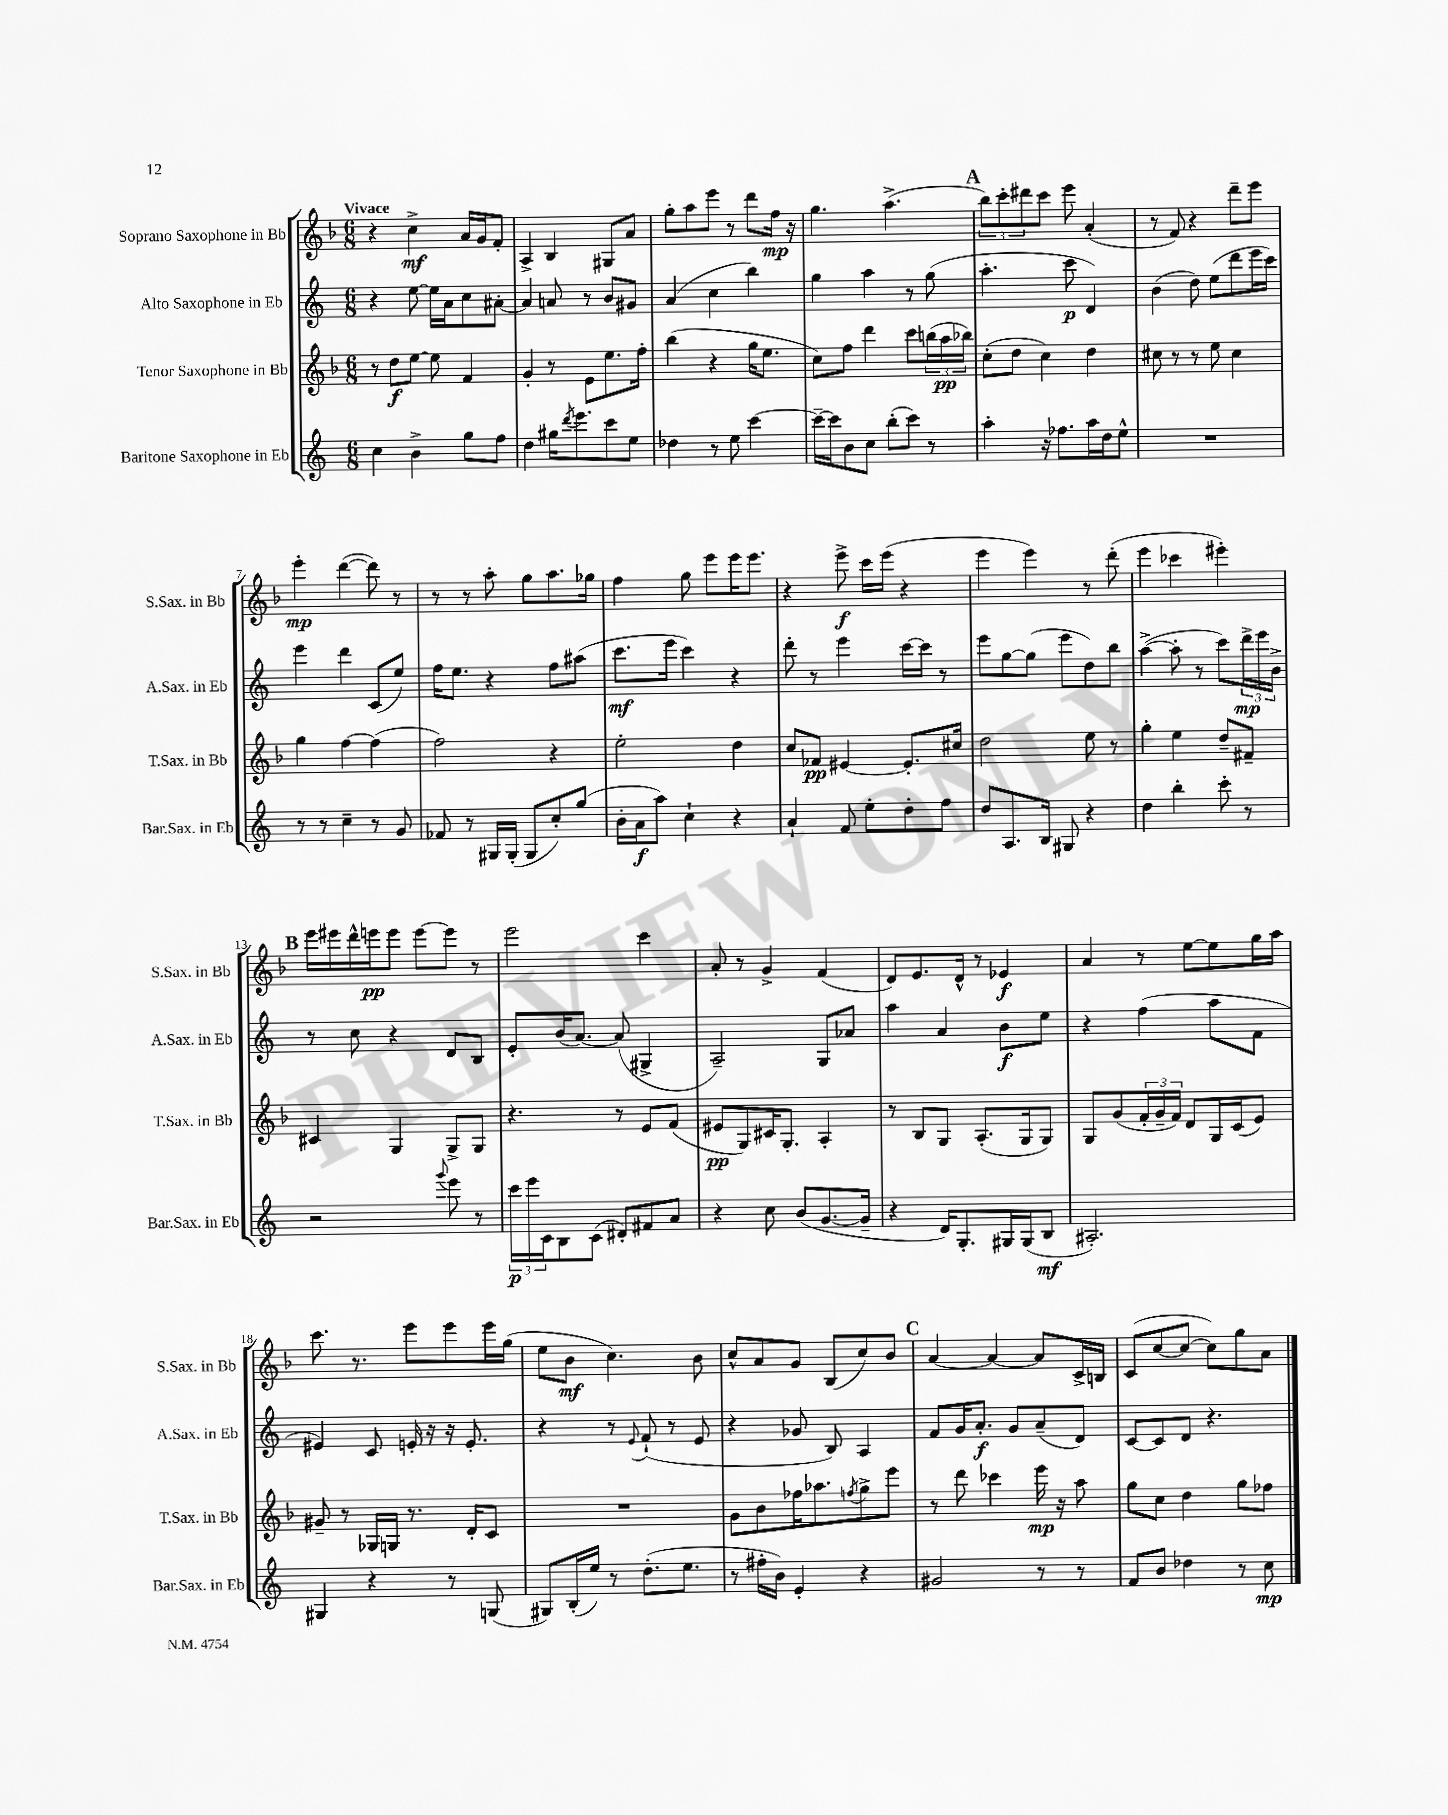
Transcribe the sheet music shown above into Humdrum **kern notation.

**kern	**dynam	**kern	**dynam	**kern	**dynam	**kern	**dynam
*part4	*part4	*part3	*part3	*part2	*part2	*part1	*part1
*staff4	*staff4	*staff3	*staff3	*staff2	*staff2	*staff1	*staff1
*I"Baritone Saxophone in Eb	*	*I"Tenor Saxophone in Bb	*	*I"Alto Saxophone in Eb	*	*I"Soprano Saxophone in Bb	*
*I'Bar.Sax. in Eb	*	*I'T.Sax. in Bb	*	*I'A.Sax. in Eb	*	*I'S.Sax. in Bb	*
*clefG2	*	*clefG2	*	*clefG2	*	*clefG2	*
*k[]	*	*k[b-]	*	*k[]	*	*k[b-]	*
*M6/8	*	*M6/8	*	*M6/8	*	*M6/8	*
=1	=1	=1	=1	=1	=1	=1	=1
!	!	!	!	!	!	!LO:TX:a:B:t=Vivace	!
4cc\	.	8r	.	4r	.	4r	.
.	.	8dd\L	f	.	.	.	.
4b^\	.	[8ee\J	.	[8ee\	.	4cc^\	mf
.	.	8ee\]	.	16ee\LL]	.	.	.
.	.	.	.	16a\J	.	.	.
8gg\L	.	4f/	.	8cc\	.	16a/LL	.
.	.	.	.	.	.	16g/J	.
8ff\J	.	.	.	[8a#X'\J	.	8f'/J	.
=2	=2	=2	=2	=2	=2	=2	=2
4dd\	.	4g'/	.	4a#/]	.	4A^/	.
16gg#X\KL	.	8r	.	8an/	.	4B-/	.
8qddd/	.	.	.	.	.	.	.
8.eee\	.	.	.	.	.	.	.
.	.	8e\L	.	8r	.	.	.
8ccc\	.	8.ee\	.	8b/L	.	8G#X/L	.
8ee\J	.	.	.	8g#X/J	.	8a/J	.
.	.	16ff'\Jk	.	.	.	.	.
=3	=3	=3	=3	=3	=3	=3	=3
4dd-X\	.	(4bb-\	.	(4a/	.	8gg'\L	.
.	.	.	.	.	.	8aa\	.
8r	.	4r	.	4cc\	.	8eee\J	.
8ee\	.	.	.	.	.	8r	.
[4ccc\	.	16gg\KL	.	4bb\)	.	8ddd\L	.
.	.	8.ee\J	.	.	.	.	.
.	.	.	.	.	.	16ff\Jk	mp
.	.	.	.	.	.	16r	.
=4	=4	=4	=4	=4	=4	=4	=4
16ccc~\LL_	.	8cc\L)	.	4gg\	.	4.gg\	.
16ccc\J]	.	.	.	.	.	.	.
8b\	.	8ff\J	.	.	.	.	.
8cc\J	.	4ddd\	.	4aa\	.	.	.
(8bb'\L	.	.	.	.	.	(4.aa^\	.
8ccc\J)	.	8ccc\L	.	8r	.	.	.
8r	.	(24bbn\L	.	(8gg\	.	.	.
.	.	24aa\	pp	.	.	.	.
.	.	24bb-X\JJ)	.	.	.	.	.
!!LO:REH:place=s1:t=A
=5	=5	=5	=5	=5	=5	=5	=5
4aa'\	.	(8cc'\L	.	4.aa'\	.	12bb-\L)	.
.	.	.	.	.	.	12ccc'\	.
.	.	8dd\J	.	.	.	.	.
.	.	.	.	.	.	12ddd#X\	.
16r	.	4cc\)	.	.	.	8ccc\J	.
8.ff-X\L	.	.	.	.	.	.	.
.	.	.	.	8ccc\	p	8eee\	.
16aa\L	.	4dd\	.	4d/)	.	(4a'/	.
16dd\J	.	.	.	.	.	.	.
8ee^^\J	.	.	.	.	.	.	.
=6	=6	=6	=6	=6	=6	=6	=6
2.r	.	8cc#X\	.	(4b\	.	8r	.
.	.	8r	.	.	.	8f/)	.
.	.	8r	.	8dd\)	.	4r	.
.	.	8ee\	.	(8ee\L	.	.	.
.	.	4cc#\	.	8ddd\	.	8ddd~\L	.
.	.	.	.	16eee\L	.	8eee\J	.
.	.	.	.	16ccc\JJ)	.	.	.
!!LO:LB:g=z
=7	=7	=7	=7	=7	=7	=7	=7
8r	.	4gg\	.	4eee\	.	4eee'\	mp
8r	.	.	.	.	.	.	.
4cc~\	.	[4ff\	.	4ddd\	.	([4ddd\	.
8r	.	(4ff\]	.	(8c/L	.	8ddd\])	.
8g/	.	.	.	8ee/J)	.	8r	.
=8	=8	=8	=8	=8	=8	=8	=8
8f-X/	.	2ff\)	.	16ff\KL	.	8r	.
.	.	.	.	8.ee\J	.	.	.
8r	.	.	.	.	.	8r	.
16G#X/LL	.	.	.	4r	.	8aa'\	.
(16G#'/JJ	.	.	.	.	.	.	.
8G#/L	.	.	.	.	.	8gg\L	.
8cc'/)	.	4r	.	8ff\L	.	8.aa\	.
(8gg/J	.	.	.	(8aa#X\J	.	.	.
.	.	.	.	.	.	16gg-X\Jk	.
=9	=9	=9	=9	=9	=9	=9	=9
16b'\LL	.	2ee'\	.	8.ccc\L	mf	4ff\	.
16a\J	f	.	.	.	.	.	.
8aa\J)	.	.	.	.	.	.	.
.	.	.	.	16eee\Jk	.	.	.
4cc`\	.	.	.	4ccc\)	.	8gg\	.
.	.	.	.	.	.	8eee\L	.
4r	.	4dd\	.	4r	.	16eee\K	.
.	.	.	.	.	.	8.eee\J	.
=10	=10	=10	=10	=10	=10	=10	=10
4a`/	.	8cc/L	.	8ddd'\	.	4r	.
.	.	8f-X/J	pp	8r	.	.	.
8f/	.	[4e#X/	.	4eee\	.	8eee^\	f
8ee'\L	.	.	.	.	.	16ccc\LL	.
.	.	.	.	.	.	(16eee\JJ	.
8dd'\	.	8.e#'/L]	.	[16ccc\LL	.	4r	.
.	.	.	.	16ccc\JJ]	.	.	.
8ff\J	.	.	.	8r	.	.	.
.	.	16cc#X/Jk	.	.	.	.	.
=11	=11	=11	=11	=11	=11	=11	=11
8dd/L	.	2dd\	.	8eee\L	.	4eee\	.
8.A/	.	.	.	[8gg\	.	.	.
.	.	.	.	(8gg\J]	.	4eee\)	.
16B/Jk	.	.	.	.	.	.	.
8G#X/	.	.	.	8eee\L	.	.	.
4r	.	8ee\	.	8dd\)	.	8r	.
.	.	8r	.	8bb\J	.	(8ddd'\	.
=12	=12	=12	=12	=12	=12	=12	=12
4dd\	.	4gg'\	.	([4aa^\	.	4eee\	.
4bb'\	.	4ee\	.	8aa'\]	.	4ccc-X\	.
.	.	.	.	8r	.	.	.
8ccc'\	.	8dd~/L	.	8ccc\L)	.	4eee#X'\)	.
8r	.	8f#X~/J	.	24ddd^\L	mp	.	.
.	.	.	.	24eee\	.	.	.
.	.	.	.	24b^\JJ	.	.	.
!!LO:LB:g=z
!!LO:REH:place=s1:t=B
=13	=13	=13	=13	=13	=13	=13	=13
2r	.	4c#X/	.	8r	.	16eee\LL	.
.	.	.	.	.	.	16eee#X\	.
.	.	.	.	8cc\	.	16ddd^^\	.
.	.	.	.	.	.	16eeen\J	pp
.	.	4G/	.	4r	.	8eee\J	.
.	.	.	.	.	.	[8eee\L	.
8qqggg/	.	.	.	.	.	.	.
8eee\	.	8G^/L	.	8d/L	.	8eee\J]	.
8r	.	8G/J	.	8B/J	.	8r	.
=14	=14	=14	=14	=14	=14	=14	=14
24ccc\LL	p	4.r	.	8e'/L	.	2eee\	.
24eee\	.	.	.	.	.	.	.
24c\J	.	.	.	.	.	.	.
8B\	.	.	.	(16b/K	.	.	.
.	.	.	.	[8.a/J)	.	.	.
(8c\J	.	.	.	.	.	.	.
8d#X'/L)	.	8r	.	(8a/]	.	.	.
8f#X/	.	8e/L	.	4G#X^/	.	4ccc\	.
8a/J	.	(8f/J	.	.	.	.	.
=15	=15	=15	=15	=15	=15	=15	=15
4r	.	8e#X/L	pp	2A~/)	.	8a'/	.
.	.	8G/)	.	.	.	8r	.
8cc\	.	16c#X/K	.	.	.	4g^/	.
.	.	8.G'/J	.	.	.	.	.
(8b/L	.	.	.	.	.	.	.
[8.g/	.	4A'/	.	8G/L	.	(4f/	.
.	.	.	.	8a-X/J	.	.	.
16g~/Jk]	.	.	.	.	.	.	.
=16	=16	=16	=16	=16	=16	=16	=16
4r	.	8r	.	4aa\	.	8d/L)	.
.	.	8B-/L	.	.	.	8.e/	.
16d/KL)	.	8G/J	.	4a/	.	.	.
8.G'/	.	.	.	.	.	16d^^/Jk	.
.	.	(8.A'/L	.	.	.	8r	.
16G#X/L	.	.	.	8b\L	f	4e-X/	f
(16G#/J	.	16G/k	.	.	.	.	.
8B/J	mf	8G/J)	.	8ee\J	.	.	.
=17	=17	=17	=17	=17	=17	=17	=17
2.A#X'/)	.	8G/L	.	4r	.	4a/	.
.	.	(8g/	.	.	.	.	.
.	.	24f'/L	.	(4ff\	.	8r	.
.	.	24g~/	.	.	.	.	.
.	.	24f/JJ)	.	.	.	.	.
.	.	8d/L	.	.	.	[8ee\L	.
.	.	16G/L	.	8aa\L	.	8ee\]	.
.	.	(16c/J	.	.	.	.	.
.	.	8e/J)	.	8f\J	.	16gg\L	.
.	.	.	.	.	.	16aa\JJ	.
!!LO:LB:g=z
=18	=18	=18	=18	=18	=18	=18	=18
4G#X/	.	8g#X~/	.	4e#X/)	.	8.ccc\	.
.	.	8r	.	.	.	.	.
.	.	.	.	.	.	8.r	.
4r	.	16G-X/LL	.	8c/	.	.	.
.	.	16Gn/JJ	.	.	.	.	.
.	.	8.r	.	16en'/	.	8eee\L	.
.	.	.	.	16r	.	.	.
8r	.	.	.	16r	.	8eee\	.
.	.	16d'/KL	.	8.e'/	.	.	.
(8Gn/	.	8c/J	.	.	.	16eee\L	.
.	.	.	.	.	.	(16gg\JJ	.
=19	=19	=19	=19	=19	=19	=19	=19
8G#X/L)	.	2.r	.	4r	.	8ee\L	.
(16B'/L	.	.	.	.	.	8b-\J	mf
16ee/JJ)	.	.	.	.	.	.	.
8r	.	.	.	8r	.	4.cc\)	.
.	.	.	.	8qqe/	.	.	.
(8.dd'\L	.	.	.	(8f`/	.	.	.
.	.	.	.	8r	.	.	.
8.ee\J	.	.	.	.	.	.	.
.	.	.	.	8e/	.	8b-\	.
=20	=20	=20	=20	=20	=20	=20	=20
8r	.	8g\L	.	4r	.	8cc^^/L	.
16ff#X'\LL	.	8b-\	.	.	.	8a/	.
16b\JJ)	.	.	.	.	.	.	.
4e'/	.	16ff-X\K	.	8g-X/	.	8g/J	.
.	.	8.aa-X\	.	.	.	.	.
.	.	.	.	8B/)	.	(8B-/L	.
.	.	8qffn/	.	.	.	.	.
4r	.	8gg^\	.	4A/	.	8cc/)	.
.	.	8eee\J	.	.	.	8b-/J	.
!!LO:REH:place=s1:t=C
=21	=21	=21	=21	=21	=21	=21	=21
2g#X/	.	8r	.	8f/L	.	[4a/	.
.	.	8ddd\	.	16g/K	.	.	.
.	.	.	.	8.a'/J	f	.	.
.	.	4ccc-X\	.	.	.	4a/_	.
.	.	.	.	8g/L	.	.	.
8r	.	16eee\	mp	(8a~/	.	8a/L]	.
.	.	16r	.	.	.	.	.
8r	.	8aa\	.	8d/J)	.	16c^/L	.
.	.	.	.	.	.	16Bn/JJ	.
=22	=22	=22	=22	=22	=22	=22	=22
8f/L	.	8gg\L	.	[8c/L	.	(8c/L	.
8b/J	.	8cc\J	.	8c/]	.	[8cc/	.
4dd-X\	.	4dd\	.	8d/J	.	8cc/J_	.
.	.	.	.	4.r	.	8cc\L])	.
8r	.	8gg\L	.	.	.	8gg\	.
8cc\	mp	8ff-X\J	.	.	.	8a\J	.
==	==	==	==	==	==	==	==
*-	*-	*-	*-	*-	*-	*-	*-
